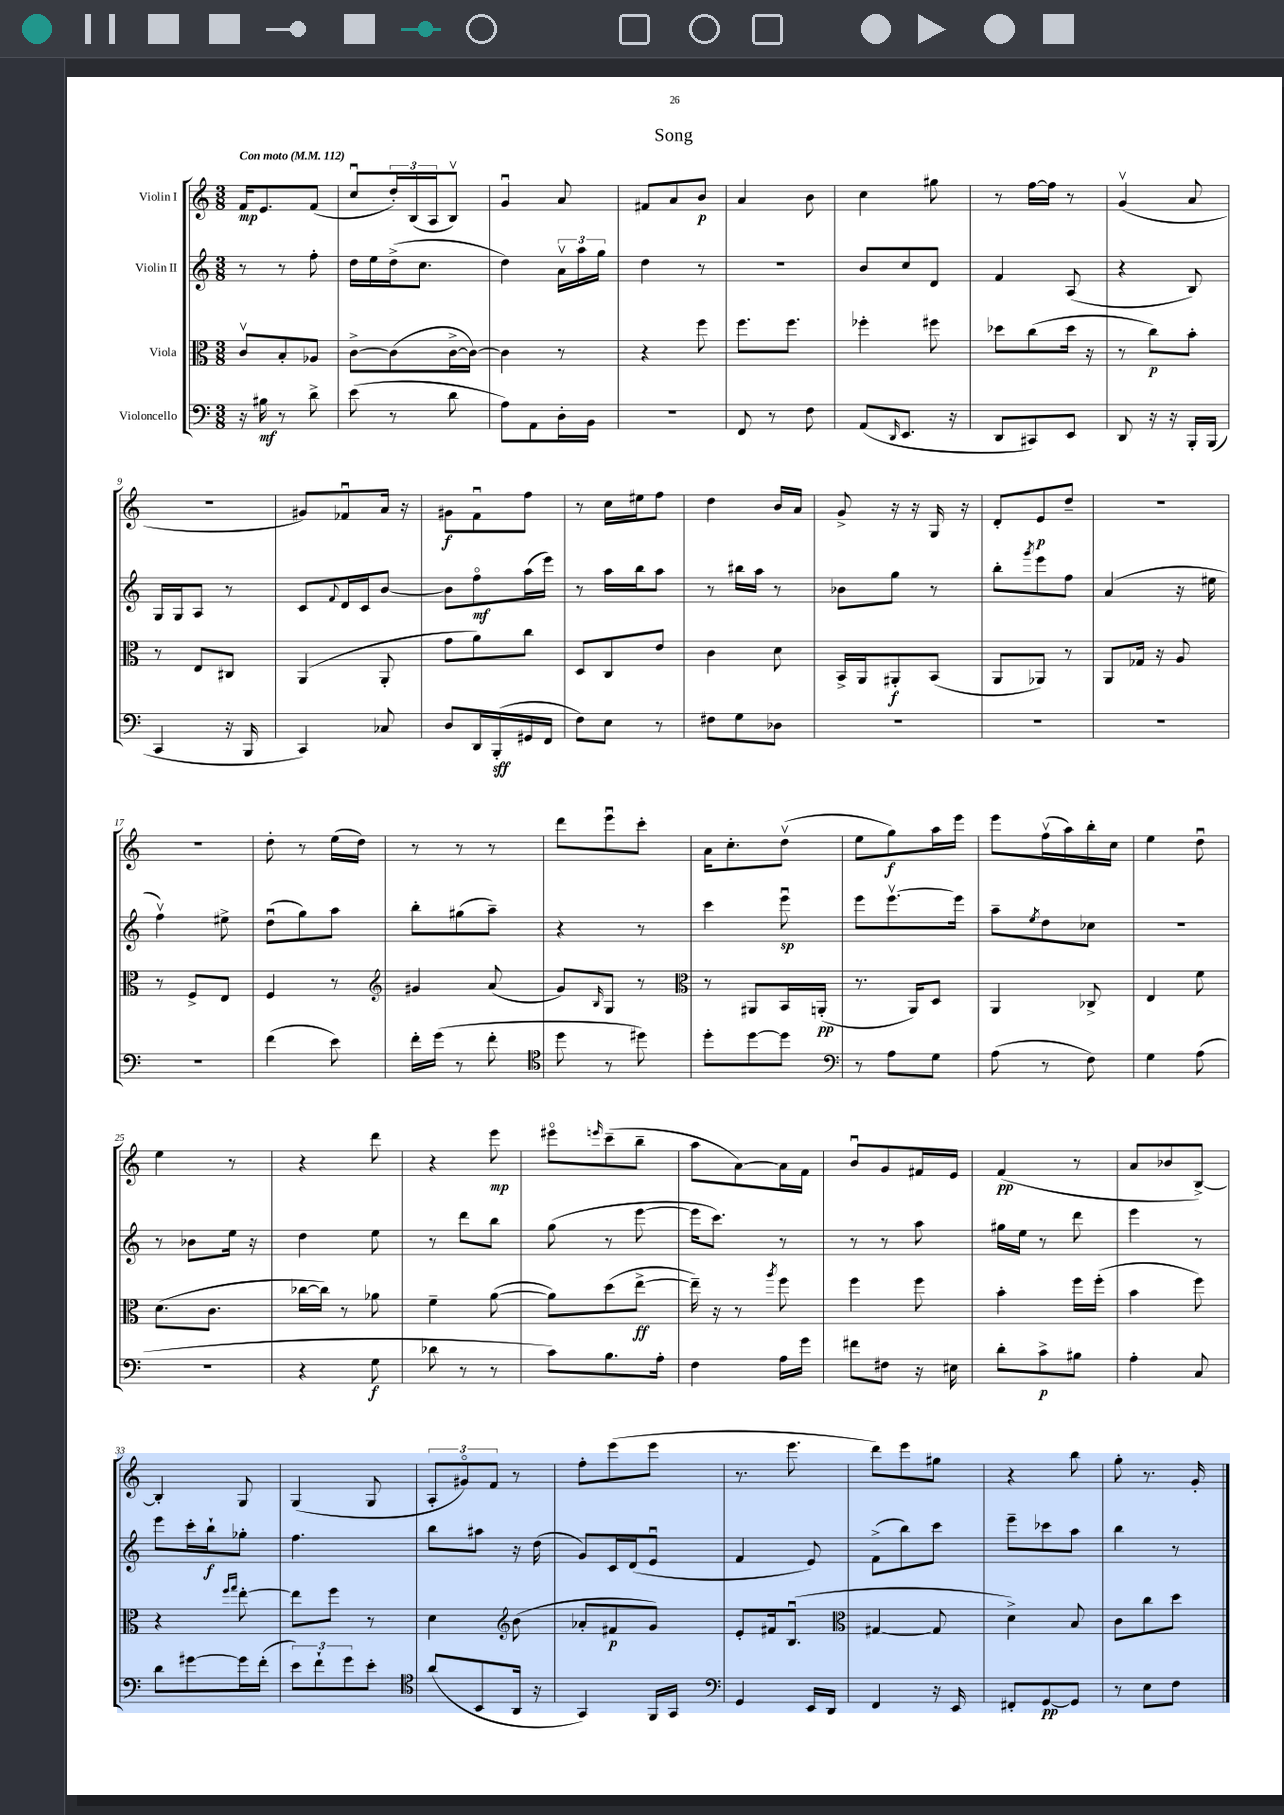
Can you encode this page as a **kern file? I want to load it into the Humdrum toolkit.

**kern	**dynam	**kern	**dynam	**kern	**dynam	**kern	**dynam
*part4	*part4	*part3	*part3	*part2	*part2	*part1	*part1
*staff4	*staff4	*staff3	*staff3	*staff2	*staff2	*staff1	*staff1
*I"Violoncello	*	*I"Viola	*	*I"Violin II	*	*I"Violin I	*
*clefF4	*	*clefC3	*	*clefG2	*	*clefG2	*
*k[]	*	*k[]	*	*k[]	*	*k[]	*
*M3/8	*	*M3/8	*	*M3/8	*	*M3/8	*
*MM112	*	*MM112	*	*MM112	*	*MM112	*
=1	=1	=1	=1	=1	=1	=1	=1
!	!	!	!	!	!	!LO:TX:a:B:t=Con moto	!
16r	.	8cv/L	.	8r	.	16f/KL	mp
16B#X\	mf	.	.	.	.	8.e/	.
8r	.	8B'/	.	8r	.	.	.
8d^\	.	8A-X/J	.	8ff'\	.	(8f/J	.
=2	=2	=2	=2	=2	=2	=2	=2
(8e\	.	[8c^\L	.	16dd\LL	.	8ccu/L	.
.	.	.	.	16ee\	.	.	.
8r	.	(8c\]	.	(16dd^\J	.	24dd'/L)	.
.	.	.	.	.	.	(24B/	.
.	.	.	.	8.cc\J	.	.	.
.	.	.	.	.	.	24A/J	.
8d\	.	[16c^\L	.	.	.	8Bv/J)	.
.	.	16c\JJ_)	.	.	.	.	.
=3	=3	=3	=3	=3	=3	=3	=3
8A\L)	.	4c\]	.	4dd\)	.	4gu/	.
8AA\	.	.	.	.	.	.	.
16D'\L	.	8r	.	24av\LL	.	8a/	.
.	.	.	.	24aa\	.	.	.
16BB\JJ	.	.	.	.	.	.	.
.	.	.	.	24gg\JJ	.	.	.
=4	=4	=4	=4	=4	=4	=4	=4
4.r	.	4r	.	4dd\	.	8f#X/L	.
.	.	.	.	.	.	8a/	.
.	.	8ff\	.	8r	.	8b/J	p
=5	=5	=5	=5	=5	=5	=5	=5
8FF/	.	8.ff\L	.	4.r	.	4a/	.
8r	.	.	.	.	.	.	.
.	.	8.ff\J	.	.	.	.	.
8F\	.	.	.	.	.	8b\	.
=6	=6	=6	=6	=6	=6	=6	=6
(8AA/L	.	4ff-X'\	.	8b/L	.	4cc\	.
16qqDD/	.	.	.	.	.	.	.
8.EE/J	.	.	.	8cc/	.	.	.
.	.	8ff#X\	.	8d/J	.	8gg#X\	.
16r	.	.	.	.	.	.	.
=7	=7	=7	=7	=7	=7	=7	=7
8DD/L	.	8dd-X\L	.	4f/	.	8r	.
8CC#X/)	.	(8cc\	.	.	.	[16ff\LL	.
.	.	.	.	.	.	16ff\JJ]	.
8EE/J	.	16dd-\Jk	.	(8A/	.	8r	.
.	.	16r	.	.	.	.	.
=8	=8	=8	=8	=8	=8	=8	=8
8DD/	.	8r	.	4r	.	(4gv/	.
16r	.	8cc\L)	p	.	.	.	.
16r	.	.	.	.	.	.	.
16BBB'/LL	.	8b'\J	.	8B/)	.	8a/	.
(16BBB/JJ	.	.	.	.	.	.	.
!!LO:LB:g=z
=9	=9	=9	=9	=9	=9	=9	=9
4CC/	.	8r	.	16G/LL	.	4.r	.
.	.	.	.	16G/J	.	.	.
.	.	8E/L	.	8A/J	.	.	.
16r	.	8C#X/J	.	8r	.	.	.
16BBB/	.	.	.	.	.	.	.
=10	=10	=10	=10	=10	=10	=10	=10
4CC/)	.	(4AA/	.	8c/L	.	8g#X/L)	.
.	.	.	.	8qqf/	.	.	.
.	.	.	.	16d/L	.	8f-Xu/	.
.	.	.	.	16c/J	.	.	.
8C-X/	.	8AA'/	.	[8b/J	.	16a/Jk	.
.	.	.	.	.	.	16r	.
=11	=11	=11	=11	=11	=11	=11	=11
8D/L	.	8g\L	.	8b\L]	.	8g#X\L	f
16DD/L	.	8a\)	.	8ff\	mf	8fu\	.
(16BBB'/	sff	.	.	.	.	.	.
16GG#X/	.	8cc\J	.	(16aa\L	.	8ff\J	.
16FF/JJ	.	.	.	16eee\JJ)	.	.	.
=12	=12	=12	=12	=12	=12	=12	=12
8F\L)	.	8D/L	.	8r	.	8r	.
8E\J	.	8C/	.	16aa\LL	.	16cc\LL	.
.	.	.	.	16bb\J	.	16ee#X\J	.
8r	.	8e/J	.	8aa\J	.	8ff\J	.
=13	=13	=13	=13	=13	=13	=13	=13
8F#X\L	.	4c\	.	8r	.	4dd\	.
8G\	.	.	.	16bb#X\LL	.	.	.
.	.	.	.	16aa\JJ	.	.	.
8D-X\J	.	8d\	.	8r	.	16b/LL	.
.	.	.	.	.	.	16a/JJ	.
=14	=14	=14	=14	=14	=14	=14	=14
4.r	.	16BB^/LL	.	8b-X\L	.	8g^/	.
.	.	16AA/J	.	.	.	.	.
.	.	8AA#X'/	f	8gg\J	.	16r	.
.	.	.	.	.	.	16r	.
.	.	(8BB/J	.	8r	.	16G/	.
.	.	.	.	.	.	16r	.
=15	=15	=15	=15	=15	=15	=15	=15
4.r	.	8AA/L	.	8bb'\L	.	8d'/L	.
.	.	.	.	8qggg/	.	.	.
.	.	8AA-X/J)	.	8eee\	.	8e/	p
.	.	8r	.	8ff\J	.	8dd~/J	.
=16	=16	=16	=16	=16	=16	=16	=16
4.r	.	8AA/L	.	(4a/	.	4.r	.
.	.	16G-X/Jk	.	.	.	.	.
.	.	16r	.	.	.	.	.
.	.	8A/	.	16r	.	.	.
.	.	.	.	16ee#X\	.	.	.
!!LO:LB:g=z
=17	=17	=17	=17	=17	=17	=17	=17
4.r	.	8r	.	4ffv\)	.	4.r	.
.	.	8F^/L	.	.	.	.	.
.	.	8E/J	.	8ee#X^\	.	.	.
=18	=18	=18	=18	=18	=18	=18	=18
(4f\	.	4F/	.	(8ddu\L	.	8dd'\	.
.	.	.	.	8gg\)	.	8r	.
8e\)	.	8r	.	8aa\J	.	(16ee\LL	.
.	.	.	.	.	.	16dd\JJ)	.
=19	=19	=19	=19	=19	=19	=19	=19
*	*	*clefG2	*	*	*	*	*
16f'\LL	.	4g#X/	.	8bb'\L	.	8r	.
(16g\JJ	.	.	.	.	.	.	.
8r	.	.	.	(8gg#X\	.	8r	.
8f'\	.	(8a/	.	8aa~\J)	.	8r	.
=20	=20	=20	=20	=20	=20	=20	=20
*clefC4	*	*	*	*	*	*	*
8dd\	.	8g/L)	.	4r	.	8ddd\L	.
.	.	16qqB/	.	.	.	.	.
8r	.	8G/J	.	.	.	8eeeu\	.
8dd#X\)	.	8r	.	8r	.	8ccc'\J	.
=21	=21	=21	=21	=21	=21	=21	=21
*	*	*clefC3	*	*	*	*	*
8dd'\L	.	8r	.	4ccc\	.	16a\KL	.
.	.	.	.	.	.	8.cc'\	.
[8dd\	.	8AA#X/L	.	.	.	.	.
8dd\J]	.	16BB/L	.	8eeeu\	sp	(8ddv\J	.
.	.	(16AAn'/JJ	pp	.	.	.	.
=22	=22	=22	=22	=22	=22	=22	=22
*clefF4	*	*	*	*	*	*	*
8r	.	8.r	.	8eee\L	.	8ee\L	.
8A\L	.	.	.	[8.eeev\	.	8gg\)	f
.	.	16AA/KL)	.	.	.	.	.
8G\J	.	8D/J	.	.	.	16aa\L	.
.	.	.	.	16eee\Jk]	.	16eee\JJ	.
=23	=23	=23	=23	=23	=23	=23	=23
(8A\	.	4AA/	.	8aa~\L	.	8eee\L	.
.	.	.	.	8qee/	.	.	.
8r	.	.	.	8dd\	.	(16ffv\L	.
.	.	.	.	.	.	16aa\)	.
8F\)	.	8C-X^/	.	8cc-X\J	.	16bb'\	.
.	.	.	.	.	.	16cc\JJ	.
=24	=24	=24	=24	=24	=24	=24	=24
4G\	.	4E/	.	4.r	.	4ee\	.
(8A\	.	8f\	.	.	.	8ddu\	.
!!LO:LB:g=z
=25	=25	=25	=25	=25	=25	=25	=25
4.r	.	(8.d\L	.	8r	.	4ee\	.
.	.	.	.	8b-X\L	.	.	.
.	.	8.c\J	.	.	.	.	.
.	.	.	.	16ee\Jk	.	8r	.
.	.	.	.	16r	.	.	.
=26	=26	=26	=26	=26	=26	=26	=26
4r	.	[16cc-X\LL	.	4dd\	.	4r	.
.	.	16cc-\JJ])	.	.	.	.	.
.	.	8r	.	.	.	.	.
8G\	f	8a-X\	.	8ee\	.	8ddd\	.
=27	=27	=27	=27	=27	=27	=27	=27
8d-X\	.	4f~\	.	8r	.	4r	.
8r	.	.	.	8ddd\L	.	.	.
8r	.	([8a\	.	8bb\J	.	8eee\	mp
=28	=28	=28	=28	=28	=28	=28	=28
8c\L)	.	8a\L])	.	(8gg\	.	8eee#X\L	.
.	.	.	.	.	.	16qqeeen/	.
8.B\	.	(8dd\	.	8r	.	(8ccc~\	.
.	.	[8ee^\J	ff	[8eee\	.	8bb~\J	.
16A'\Jk	.	.	.	.	.	.	.
=29	=29	=29	=29	=29	=29	=29	=29
4F\	.	16ee~\])	.	16eee\KL]	.	8aa\L	.
.	.	16r	.	8.ccc\J)	.	.	.
.	.	8r	.	.	.	[8a\)	.
.	.	8qaa/	.	.	.	.	.
16A\LL	.	8ff\	.	8r	.	16a\L]	.
16g\JJ	.	.	.	.	.	16f\JJ	.
=30	=30	=30	=30	=30	=30	=30	=30
8f#X\L	.	4ff\	.	8r	.	8bu/L	.
8F#X\J	.	.	.	8r	.	8g/	.
16r	.	8ff\	.	8aa\	.	16f#X/L	.
16E#X\	.	.	.	.	.	16e/JJ	.
=31	=31	=31	=31	=31	=31	=31	=31
8d'\L	.	4b'\	.	16gg#X\LL	.	(4f/	pp
.	.	.	.	16ee\JJ	.	.	.
8c^\	p	.	.	8r	.	.	.
8B#X\J	.	16ff\LL	.	8ddd\	.	8r	.
.	.	(16ff'\JJ	.	.	.	.	.
=32	=32	=32	=32	=32	=32	=32	=32
4A'\	.	4b\	.	4eee\	.	8a/L	.
.	.	.	.	.	.	8b-X/	.
8C/	.	8ff\)	.	8r	.	[8B^/J)	.
!!LO:LB:g=z
=33	=33	=33	=33	=33	=33	=33	=33
8d\L	.	4r	.	8eee\L	.	4B'/]	.
[8g#X\	.	.	.	16ccc'\L	.	.	.
.	.	.	.	16bb`\J	f	.	.
.	.	16qqff/LL	.	.	.	.	.
.	.	16qqgg/JJ	.	.	.	.	.
16g#\L]	.	[8ee'\	.	8gg-X'\J	.	8G/	.
(16f'\JJ	.	.	.	.	.	.	.
=34	=34	=34	=34	=34	=34	=34	=34
12e\L)	.	8ee\L]	.	4.ff\	.	(4G/	.
12f`\	.	.	.	.	.	.	.
.	.	8ff\J	.	.	.	.	.
12g\	.	.	.	.	.	.	.
8e'\J	.	8r	.	.	.	8G/	.
=35	=35	=35	=35	=35	=35	=35	=35
*clefC4	*	*	*	*	*	*	*
(8a/L	.	4d\	.	8bb\L	.	12A'/L	.
.	.	.	.	.	.	12g#X/)	.
8BB/	.	.	.	8aa#X\J	.	.	.
.	.	.	.	.	.	12f/J	.
*	*	*clefG2	*	*	*	*	*
16AA/Jk	.	(8b\	.	16r	.	8r	.
16r	.	.	.	(16dd\	.	.	.
=36	=36	=36	=36	=36	=36	=36	=36
4GG/)	.	8a-X'/L	.	8g/L)	.	8ff'\L	.
.	.	8f#X/	p	16c/L	.	(8eee\	.
.	.	.	.	(16d/J	.	.	.
16FF/LL	.	8g/J)	.	8eu/J	.	8eee\J	.
16GG/JJ	.	.	.	.	.	.	.
=37	=37	=37	=37	=37	=37	=37	=37
*clefF4	*	*	*	*	*	*	*
4GG/	.	8e'/L	.	4f/	.	8.r	.
.	.	16f#X/k	.	.	.	.	.
.	.	(8.Bu/J	.	.	.	8.eee\	.
16EE/LL	.	.	.	8e/)	.	.	.
16DD/JJ	.	.	.	.	.	.	.
=38	=38	=38	=38	=38	=38	=38	=38
*	*	*clefC3	*	*	*	*	*
4FF/	.	[4G#X/	.	(8f^\L	.	8ddd\L)	.
.	.	.	.	8bb\)	.	8eee\	.
16r	.	8G#/]	.	8ccc\J	.	8gg#X\J	.
16EE/	.	.	.	.	.	.	.
=39	=39	=39	=39	=39	=39	=39	=39
8FF#X'/L	.	4d^\)	.	8eee~\L	.	4r	.
[8GG/	pp	.	.	8ccc-X\	.	.	.
8GG/J]	.	8B/	.	8aa\J	.	8bb\	.
=40	=40	=40	=40	=40	=40	=40	=40
8r	.	8c\L	.	4bb\	.	8gg'\	.
8E\L	.	8cc\	.	.	.	8.r	.
8F\J	.	8dd\J	.	8r	.	.	.
.	.	.	.	.	.	16g'/	.
==	==	==	==	==	==	==	==
*-	*-	*-	*-	*-	*-	*-	*-
